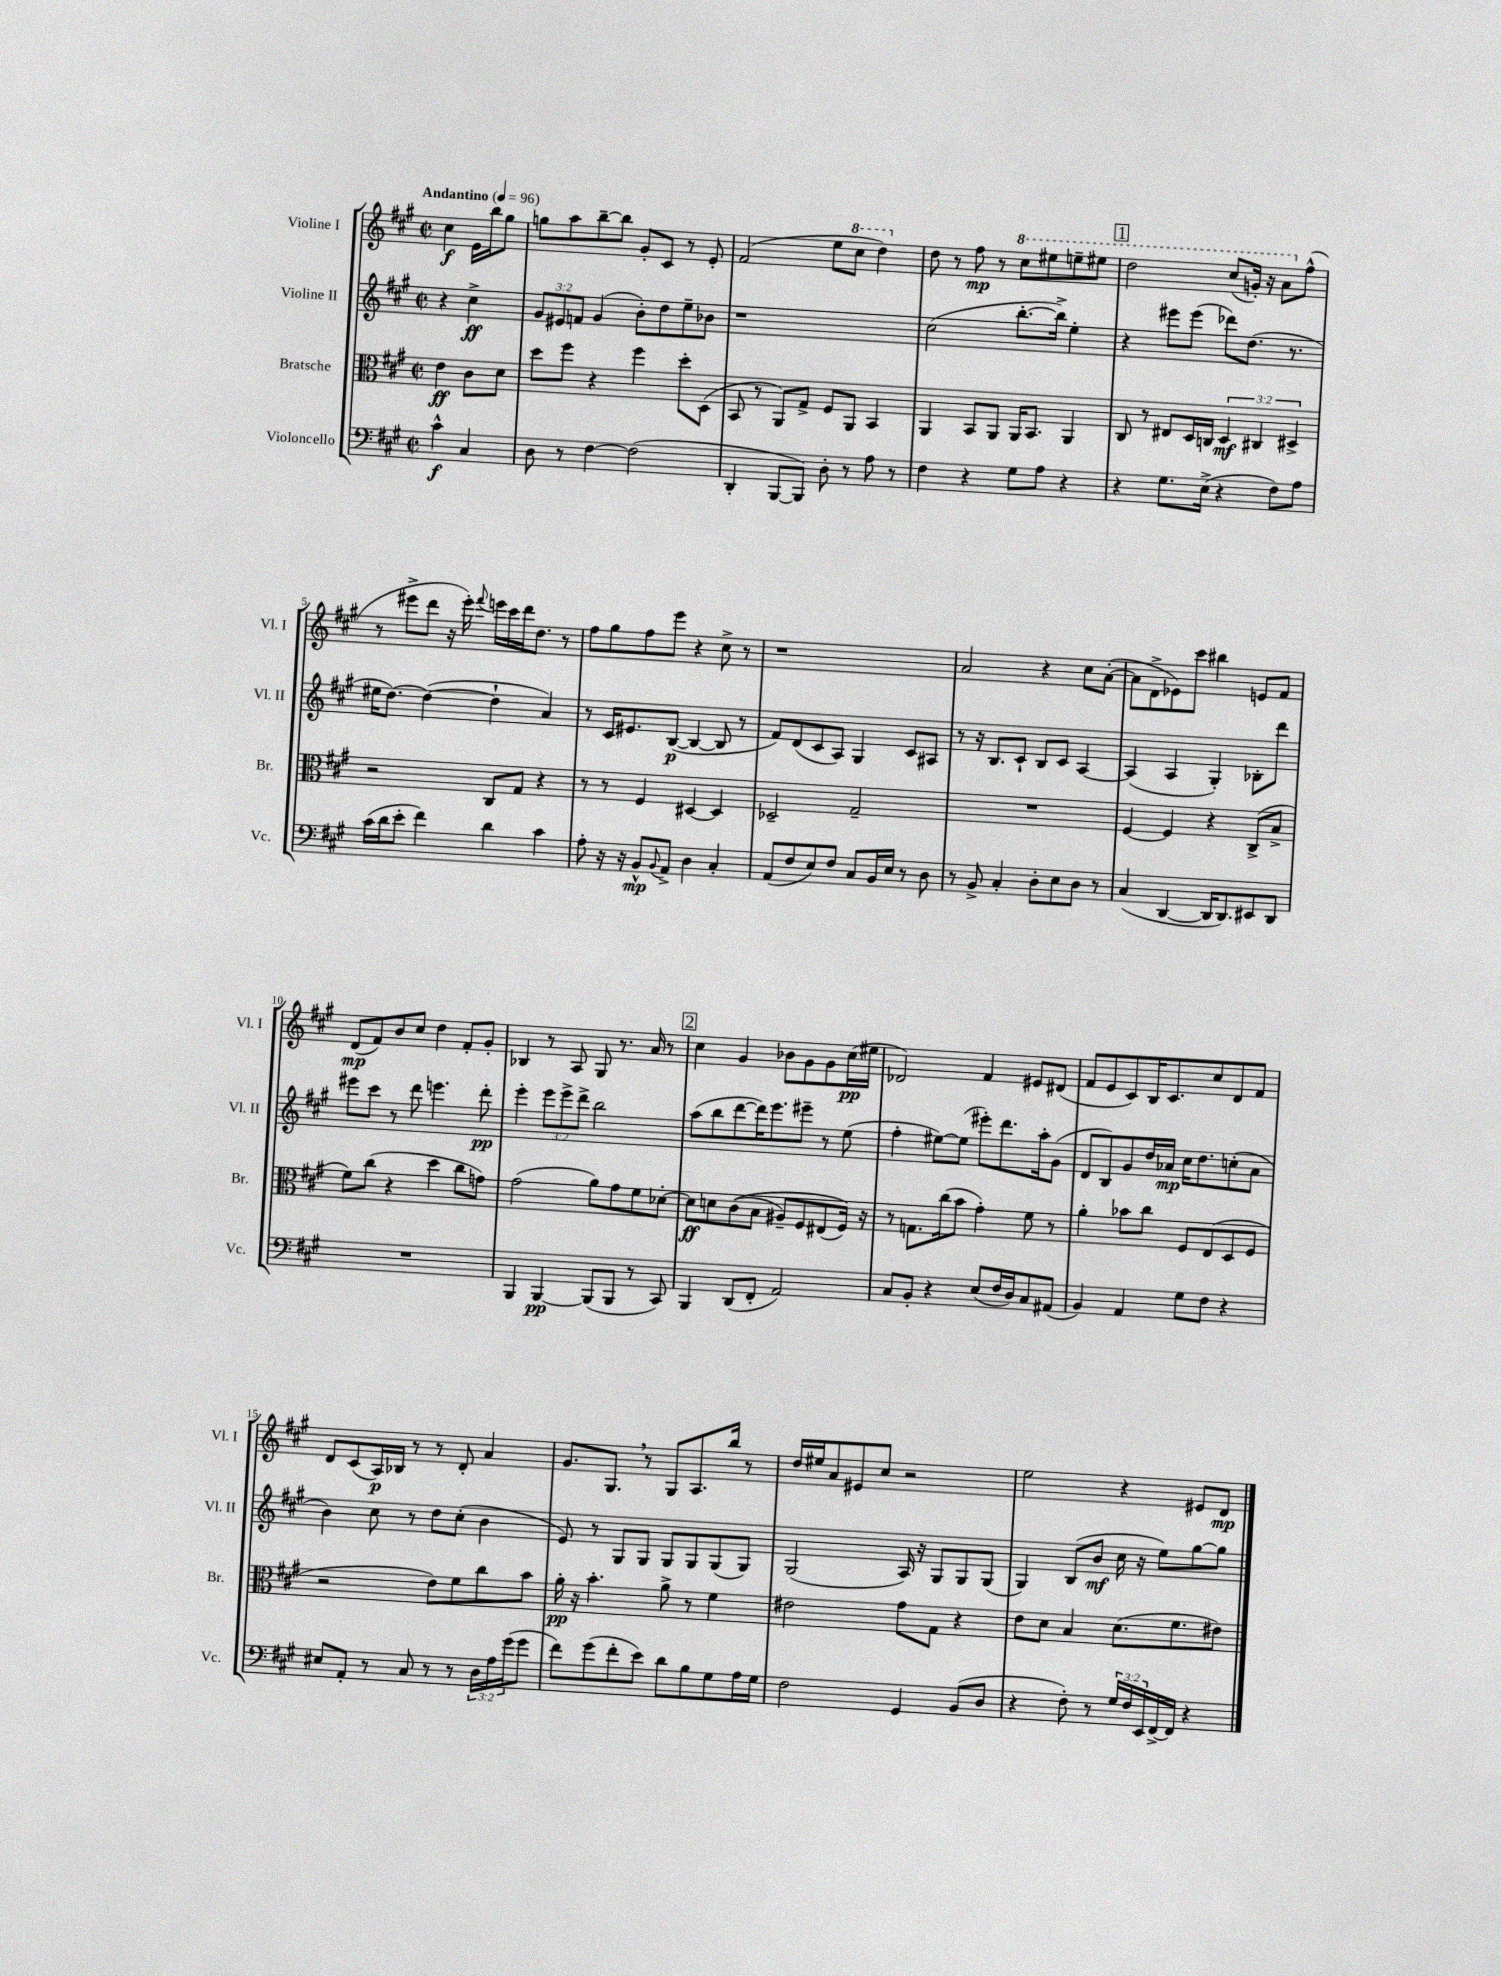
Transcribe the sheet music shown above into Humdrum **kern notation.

**kern	**kern	**kern	**kern
*staff4	*staff3	*staff2	*staff1
*clefF4	*clefC3	*clefG2	*clefG2
*k[f#c#g#]	*k[f#c#g#]	*k[f#c#g#]	*k[f#c#g#]
*M2/2	*M2/2	*M2/2	*M2/2
*met(c|)	*met(c|)	*met(c|)	*met(c|)
*MM96	*MM96	*MM96	*MM96
4c#^^\	4e\	4r	4cc#\
4C#/	8c#\L	4cc#^\	16e\LL
.	.	.	16bb\J
.	8d\J	.	8gg#\J
=	=	=	=
8D\	8dd\L	12g#/L	8gg\L
.	.	12e#/	.
8r	8ff#\J	.	8aa\
.	.	12f/J	.
[4F#\	4r	(4g#/	[8bb~\
.	.	.	8bb\]J
(2F#\]	4ff#\	8b'\L)	8g#'/L
.	.	8dd\	8c#/J
.	8dd'\L	8ee~\	8r
.	(8D\J	8b-\J	8e'/
=	=	=	=
4DD'/	8BB/	1r	(2f#/
.	8r	.	.
[8BBB/L	8AA/L)	.	.
8BBB/]J)	8G#^/J	.	.
8D'\	8F#/L	.	8ee\L
8r	8AA/J	.	8ccc#\J
8A\	4BB/	.	4ddd\)
8r	.	.	.
=	=	=	=
4F#\	4AA/	(2cc#\	8dd\
.	.	.	8r
4r	8BB/L	.	8ff#\
.	8AA/J	.	8r
8G#\L	16AA/LK	[8.bb'\L	8ccc#\L
.	8.BB/J	.	.
8A\J	.	.	8eee#\
.	.	16bb^\]Jk)	.
4r	4AA/	4ee'\	8eee~\
.	.	.	8eee#\J
=	=	=	=
4r	8C#/	4r	2ddd\
.	8r	.	.
8.G#\L	8E#/L	8eee#\L	.
.	16D/L	(8eee#\J	.
(16E^\Jk	16C/JJ	.	.
4r	6D/	8ddd-\L)	(8ccc#/L
.	.	(8.dd\J	16gg'/Jk)
.	6C#/	.	.
.	.	.	16r
8F#\L)	.	.	8aa\L
.	.	8.r	.
.	6D#^/	.	.
8A\J	.	.	(8ff#^^\J
=	=	=	=
(16c#\LL	2r	16ee#\LK	8r
16d\J	.	[8.dd\J)	.
8e'\J	.	.	8eee#^\L
4f#\)	.	(4dd\_	8ddd\J
.	.	.	16r
.	.	.	16eee#'\)
.	.	.	8qqfff#/
4d\	8C#/L	4dd`\]	16eee\LL
.	.	.	16ccc#\
.	8G#/J	.	16ddd\J
.	.	.	8.dd\J
4c#\	4r	4a/)	.
.	.	.	8r
=	=	=	=
8A'\	8r	8r	8ff#\L
16r	8r	16c#/LK	8gg#\
16r	.	8.e#/	.
8BB^^/L	4F#/	.	8ff#\
8qqBB/	.	.	.
8AA^/J	.	([8B/J	8eee\J
4D\	[4D#/	4B/_	4r
4C#'/	4D#/]	8B/]	8cc#^\
.	.	8r	8r
=	=	=	=
(8AA/L	2D-~/	8f#/L)	1r
8F#/	.	(8d/	.
8E/)	.	8c#/	.
8F#/J	.	8A/J)	.
8C#/L	2G#~/	4G#/	.
16BB/L	.	.	.
16E/JJ	.	.	.
8r	.	8c#/L	.
8D\	.	8A#/J	.
=	=	=	=
8r	1r	8r	2a/
8BB^/	.	16r	.
.	.	8.B/L	.
4C#'/	.	.	.
.	.	8c#`/J	.
8D'\L	.	8B/L	4r
8E\	.	8c#/J	.
8D\J	.	[4A/	8cc#\L
8r	.	.	([8a'\J
=	=	=	=
(4C#/	[4F#/	(4A/]	8a\]L
.	.	.	8d^\
[4DD/	4F#/]	4A/	8e-\)
.	.	.	8ccc#\J
16DD/]LK	4r	4G#'/)	4bb#\
8.DD/)	.	.	.
8EE#/	(8C#^/L	8B-'\L	8e/L
8DD/J	8B^/J	8ddd\J	8f#/J
=	=	=	=
1r	8f#\L)	8eee#\L	(8d/L
.	(8cc#\J	8ccc#\J	8f#/)
.	4r	8r	8b/
.	.	8ddd\	8cc#/J
.	4dd\	4.eee\	4dd\
.	8cc#\L	.	8f#'/L
.	8g\J)	8ddd'\	8g#'/J
=	=	=	=
4BBB/	(2g#\	4eee'\	4B-/
[4BBB/	.	12eee\L	8r
.	.	12eee^\	.
.	.	.	8A/
.	.	12ddd^\J	.
(8BBB/]L	8a\L)	2bb\	8G#/
8BBB/J	8g#\	.	8.r
8r	8f#\	.	.
.	.	.	16a/
8CC#/)	[8d-'\J	.	8r
=	=	=	=
4BBB/	8d-\]L	(8aa\L	4cc#\
.	8d\	8bb\	.
(8DD/L	&((8c#\	[8ddd\	4g#/
8FF#'/J	8B\J	16ddd\]K)	.
.	.	8.eee\	.
2AA/)	8A#~/L)	.	8b-\L
.	8F#/	8eee#~\J	8g#\
.	(8E#/	8r	8g#\
.	16F#/Jk)&)	(8ee\	(16cc#\L
.	16r	.	16ee#\JJ
=	=	=	=
8C#/L	8r	4ff#'\	2d-/)
8BB'/J	8.G\L	.	.
4r	.	[8ee#\L)	.
.	(16cc#\k	.	.
.	8b\J	(8ee#\]J	.
(8E/L	4g#'\)	8eee#'\L)	4f#/
16F#/L	.	8.ddd\	.
16D/J)	.	.	.
8C#/	8f#\	.	8e#/L
.	.	16aa'\k	.
(8AA#/J	8r	(8g#\J	(8d#/J
=	=	=	=
4BB/)	4a'\	8d/L	8f#/L
.	.	8B/)	8e/
4AA/	8b-\L	8g#/	8c#/)
.	8cc#\J	16dd/L	16B/K
.	.	16a-/JJ	8.c#/
8G#\L	8F#/L	16cc#\LK	.
.	.	8.dd\	.
8F#\J	(8E/	.	8cc#/
4r	8D/	(8cc'\	8d/
.	8F#/J	8a-\J	8f#/J
=	=	=	=
8E#/L	2r	4b\)	8d/L
8AA'/J	.	.	(8c#/
8r	.	8cc#\	16A/L)
.	.	.	16B-/JJ
8C#/	.	8r	8r
8r	8e\L)	8dd\L	8r
8r	8f#\	(8cc#'\J	8d'/
24D\LL	8cc#\	4b\	4a/
24A\	.	.	.
(24g#\J	.	.	.
8g#\J	8b\J	.	.
=	=	=	=
8f#\L)	16a'\	8e/)	8.g#/L
.	16r	.	.
(8g#\	4.b'\	8r	.
.	.	.	8.G#/J
8f#'\	.	8G#/L	.
8e\J)	.	8G#/J	8r
8d\L	8a^\	8G#/L	8G#/L
8B\	8r	8G#/	8.A/
8G#\	4f#\	(8G#/	.
.	.	.	16bb/Jk
16A\L	.	8G#/J)	8r
16G#\JJ	.	.	.
=	=	=	=
2F#\	2e#\	(2G#/	16dd/LL
.	.	.	16ee#/J
.	.	.	8a/
.	.	.	8e#/
.	.	.	8cc#/J
4GG#/	8g#\L	16A/)	2r
.	.	16r	.
.	8G#\J	8G#/L	.
(8BB/L	4r	8G#/	.
8D/J	.	(8G#/J	.
=	=	=	=
4r	8e\L	4G#/)	2ee\
.	8d\J	.	.
8F#'\)	4B/	(8B/L	.
8r	.	8b/J	.
24G#/LL	(8.d\L	16cc#\	4r
24F#/	.	.	.
.	.	16r	.
24EE/	.	.	.
[16FF#^/	.	8ee\L)	.
16FF#/]JJ	8.f#\	.	.
4r	.	[8gg#\	8e#/L
.	8e#\J)	8gg#\]J	8d/J
==	==	==	==
*-	*-	*-	*-
